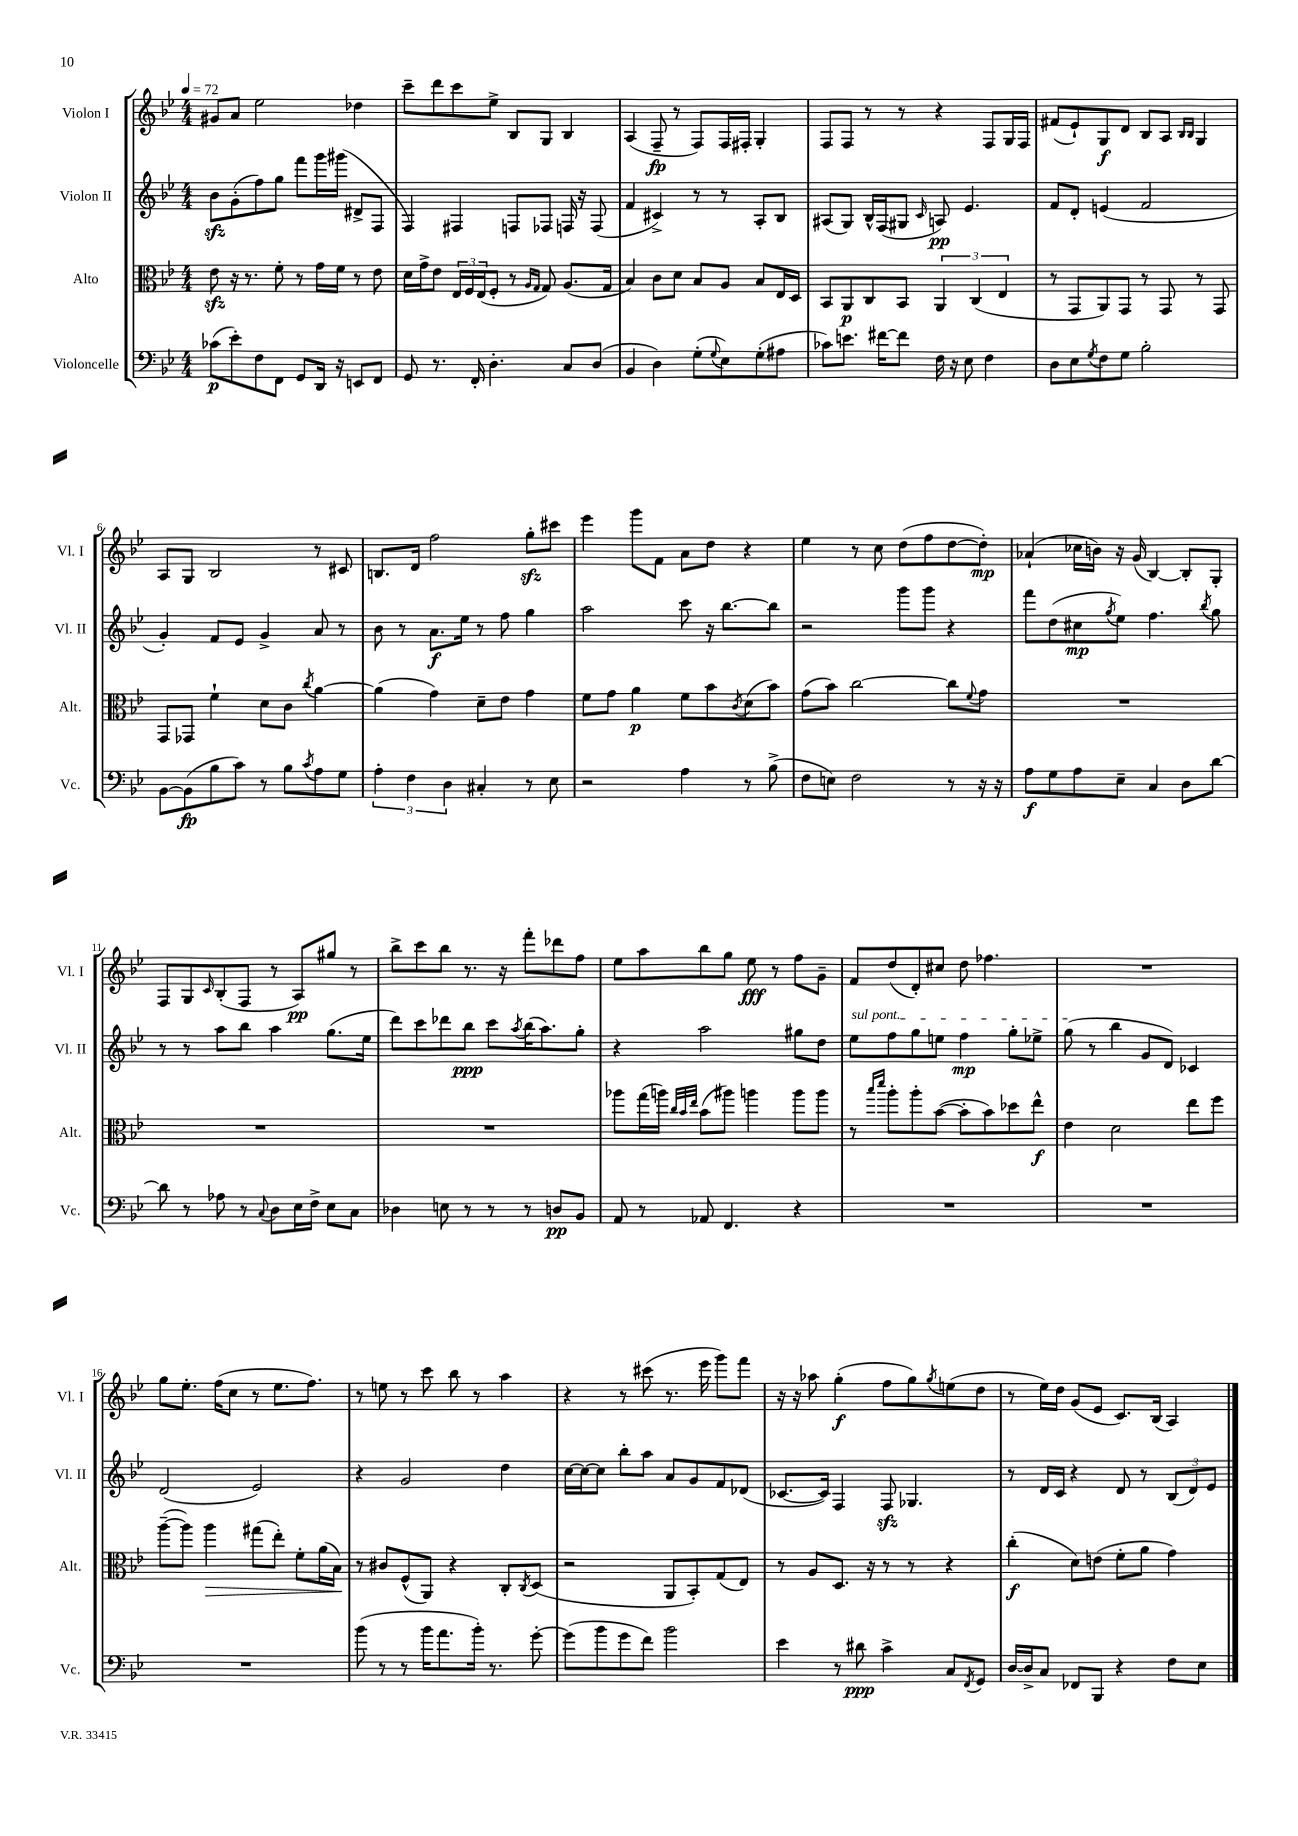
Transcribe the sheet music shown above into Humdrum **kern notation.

**kern	**kern	**kern	**kern
*staff4	*staff3	*staff2	*staff1
*clefF4	*clefC3	*clefG2	*clefG2
*k[b-e-]	*k[b-e-]	*k[b-e-]	*k[b-e-]
*M4/4	*M4/4	*M4/4	*M4/4
*MM72	*MM72	*MM72	*MM72
(8c-	8e-	8b-	8g#
8e-')	16r	(8g'	8a
.	8.r	.	.
8F	.	8ff)	2ee-
8FF	8f'	8gg	.
8GG	8r	8fff	.
16DD	16g	16ggg	.
16r	16f	(16ggg#	.
8EE	8r	8d#^	4dd-
8FF	8e-	8F	.
=	=	=	=
8GG	16d	4F)	8ccc~
.	16g^	.	.
8.r	8e-	.	8ddd
.	24E-	4F#	8ccc
.	24F	.	.
16FF'	.	.	.
.	(24E-	.	.
4.D'	8F'	.	8ee-^
.	8r	8F	8B-
.	16qqA	.	.
.	16qqG	.	.
.	8G)	8F-	8G
8C	(8.A	16F	4B-
.	.	16r	.
(8D	.	(8F	.
.	16G	.	.
=	=	=	=
4BB-	4B-)	4f	(4A
4D)	8c	4c#^)	8F~
.	8d	.	8r
(8G'	8B-	8r	8F)
8qqG	.	.	.
8E-)	8A	8r	16F
.	.	.	16F#'
(8G'	8B-	8A'	4G'
8A#	16E-	8B-	.
.	16D	.	.
=	=	=	=
8c-)	8BB-	(8A#	8F
8.e	8AA	8G)	8F
.	8C	16B-^^	8r
[16f#	.	(16F	.
8f#]	8BB-	8G#	8r
.	.	16qqc	.
16F	6AA	8A)	4r
16r	.	.	.
8E-	.	4.e-	.
.	(6C	.	.
4F	.	.	8F
.	6E-	.	.
.	.	.	16G
.	.	.	16F
=	=	=	=
8D	8r	8f	(8f#
8E-	8GG	8d'	8e-`)
8qG	.	.	.
8F	8AA)	(4e	8G
8G	8GG	.	8d
2B-'	8r	2f	8B-
.	8GG	.	8A
.	.	.	16qqB-
.	.	.	16qqB-
.	8r	.	4G
.	8GG	.	.
=	=	=	=
[8BB-	8GG	4g')	8A
(8BB-]	8GG-	.	8G
8B-	4f`	8f	2B-
8c)	.	8e-	.
8r	8d	4g^	.
8B-	8c	.	.
8qc	8qcc	.	.
8A	[4a	8a	8r
8G	.	8r	8c#
=	=	=	=
6A'	(4a]	8b-	8.B
.	.	8r	.
6F	.	.	.
.	.	.	16d
.	4g)	8.a	2ff
6D	.	.	.
.	.	16ee-	.
4C#'	8d~	8r	.
.	8e-	8ff	.
8r	4g	4gg	8gg'
8E-	.	.	8ccc#
=	=	=	=
2r	8f	2aa	4eee-
.	8g	.	.
.	4a	.	8ggg
.	.	.	8f
4A	8f	8ccc	8a
.	8b-	16r	8dd
.	.	[8.bb-	.
.	8qc	.	.
8r	(8d	.	4r
(8B-^	8b-)	8bb-]	.
=	=	=	=
8F	(8g	2r	4ee-
8E)	8b-)	.	.
2F	[2cc	.	8r
.	.	.	8cc
.	.	8ggg	(8dd
.	.	8ggg	8ff
8r	8cc]	4r	[8dd
.	8qqf	.	.
16r	8g	.	8dd'])
16r	.	.	.
=	=	=	=
8A	1r	8fff	(4a-`
8G	.	(8dd	.
8A	.	8cc#	16cc-
.	.	.	16b)
.	.	8qgg	.
8E-~	.	8ee-)	16r
.	.	.	(16g
4C	.	4.ff	[4B-)
8D	.	.	8B-']
.	.	8qbb-	.
[8d	.	8gg	8G'
=	=	=	=
8d]	1r	8r	8F
8r	.	8r	8G
.	.	.	16qqc
8A-	.	8aa	(8B-'
8r	.	8bb-	8F
8qqC	.	.	.
8D	.	4aa	8r
16E-	.	.	8A)
16F^	.	.	.
8E-	.	(8.gg	8gg#
8C	.	.	8r
.	.	16ee-	.
=	=	=	=
4D-	1r	8ddd)	8bb-^
.	.	8ccc	8ccc
8E	.	8ddd-	8bb-
8r	.	8bb-	8.r
8r	.	8ccc	.
.	.	.	16r
.	.	8qaa	.
8r	.	(16bb-	8fff'
.	.	8.aa)	.
8D	.	.	8ddd-
8BB-	.	8gg'	8ff
=	=	=	=
8AA	8aa-	4r	8ee-
8r	(16gg	.	8aa
.	16aa)	.	.
.	32qqcc	.	.
.	32qqb-	.	.
.	32qqee-	.	.
8AA-	(8b-	2aa	8bb-
4.FF	8aa#)	.	8gg
.	4aa	.	8ee-
.	.	.	8r
4r	8aa	8gg#	8ff
.	8aa	8dd	8g~
=	=	=	=
1r	8r	8ee-	8f
.	16qqbb-	.	.
.	16qqddd	.	.
.	8aa'	8ff	(8dd
.	8aa'	8gg	8d')
.	([8b-	8ee	8cc#
.	8b-']	4ff	8dd
.	8b-)	.	4.ff-
.	8dd-	8gg'	.
.	8ee-^^	8ee-^	.
=	=	=	=
1r	4e-	(8gg	1r
.	.	8r	.
.	2d	4bb-	.
.	.	8g	.
.	.	8d)	.
.	8ee-	4c-	.
.	8ff	.	.
=	=	=	=
1r	([8aa~	(2d	8gg
.	8aa])	.	8.ee-'
.	4aa	.	.
.	.	.	(16ff
.	.	.	8cc
.	(8gg#	2e-)	8r
.	8ee-')	.	8.ee-
.	8f'	.	.
.	.	.	8.ff)
.	(16a	.	.
.	16B-)	.	.
=	=	=	=
(8b-	8r	4r	8r
8r	8c#	.	8ee
8r	(8F^^	2g	8r
16b-	8AA)	.	8ccc
8.a	.	.	.
.	4r	.	8bb-
16b-')	.	.	8r
8.r	.	.	.
.	8C'	4dd	4aa
.	8qC	.	.
[8g'	(8D	.	.
=	=	=	=
(8g]	2r	[16cc	4r
.	.	16cc_	.
8b-	.	8cc]	.
8g	.	8bb-'	8r
8f)	.	8aa	(8ccc#
2b-	8AA	8a	8.r
.	8BB-')	8g	.
.	.	.	16eee-
.	(8G	8f	8ggg)
.	8E-)	(8d-	8fff
=	=	=	=
4e-	8r	[8.c-	16r
.	.	.	16r
.	8A	.	8aa-
.	.	16c-])	.
8r	8.D	4F	(4gg'
8d#	.	.	.
.	16r	.	.
4c^	8r	8F	8ff
.	8r	4.G-	8gg)
.	.	.	8qgg
8C	4r	.	(8ee
8qFF	.	.	.
8GG	.	.	8dd
=	=	=	=
[16D	(4cc'	8r	8r
16D^]	.	.	.
8C	.	16d	16ee-)
.	.	16c	16dd
8FF-	8d)	4r	(8g
8BBB-	(8e	.	8e-
4r	8f'	8d	8.c)
.	8a	8r	.
.	.	.	(16B-
8F	4g)	(12B-	4A)
.	.	12d)	.
8E-	.	.	.
.	.	12e-	.
==	==	==	==
*-	*-	*-	*-
